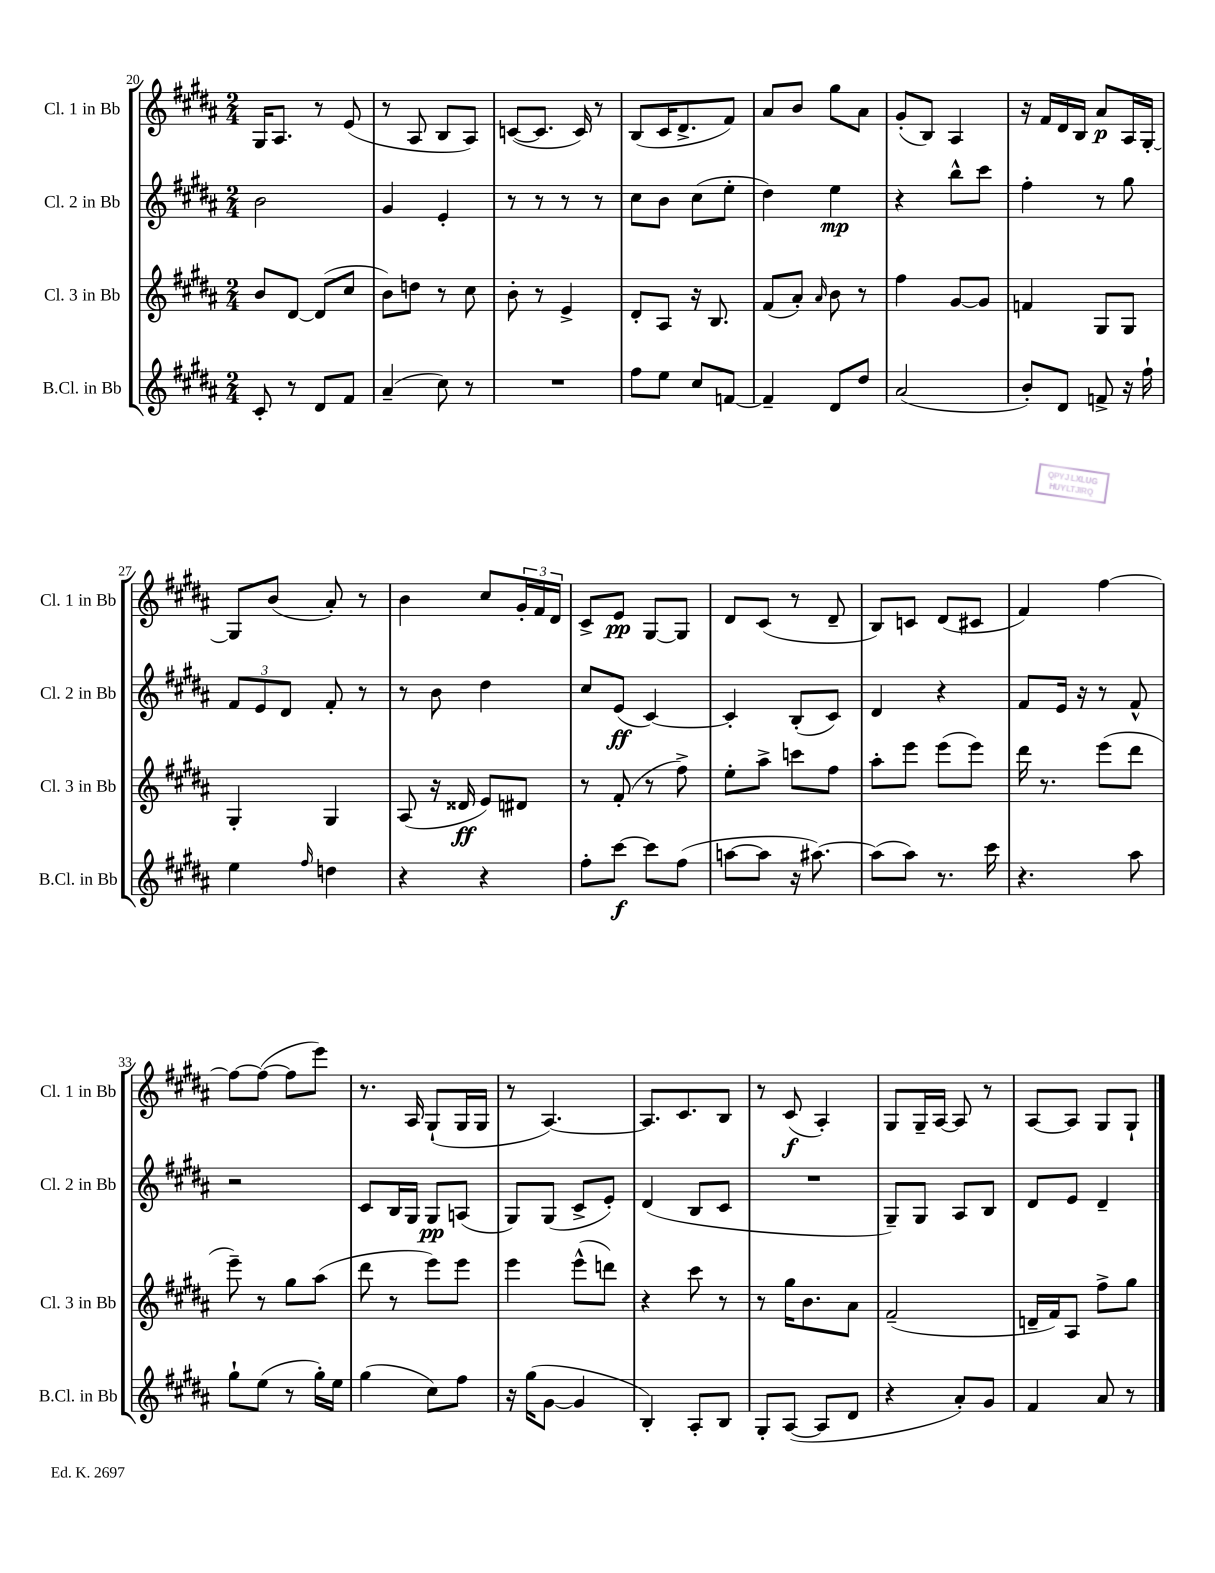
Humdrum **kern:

**kern	**dynam	**kern	**dynam	**kern	**dynam	**kern	**dynam
*part4	*part4	*part3	*part3	*part2	*part2	*part1	*part1
*staff4	*staff4	*staff3	*staff3	*staff2	*staff2	*staff1	*staff1
*I"B.Cl. in Bb	*	*I"Cl. 3 in Bb	*	*I"Cl. 2 in Bb	*	*I"Cl. 1 in Bb	*
*I'B.Cl. in Bb	*	*I'Cl. 3 in Bb	*	*I'Cl. 2 in Bb	*	*I'Cl. 1 in Bb	*
*clefG2	*	*clefG2	*	*clefG2	*	*clefG2	*
*k[f#c#g#d#a#]	*	*k[f#c#g#d#a#]	*	*k[f#c#g#d#a#]	*	*k[f#c#g#d#a#]	*
*M2/4	*	*M2/4	*	*M2/4	*	*M2/4	*
=20	=20	=20	=20	=20	=20	=20	=20
8c#'/	.	8b/L	.	2b\	.	16G#/KL	.
.	.	.	.	.	.	8.A#/J	.
8r	.	[8d#/J	.	.	.	.	.
8d#/L	.	(8d#/L]	.	.	.	8r	.
8f#/J	.	8cc#/J	.	.	.	(8e/	.
=21	=21	=21	=21	=21	=21	=21	=21
(4a#~/	.	8b\L)	.	4g#/	.	8r	.
.	.	8ddn\J	.	.	.	8A#/	.
8cc#\)	.	8r	.	4e'/	.	8B/L	.
8r	.	8cc#\	.	.	.	8A#/J)	.
=22	=22	=22	=22	=22	=22	=22	=22
2r	.	8b'\	.	8r	.	([8cn/L	.
.	.	8r	.	8r	.	8.c/J]	.
.	.	4e^/	.	8r	.	.	.
.	.	.	.	.	.	16c/)	.
.	.	.	.	8r	.	8r	.
=23	=23	=23	=23	=23	=23	=23	=23
8ff#\L	.	8d#'/L	.	8cc#\L	.	(8B/L	.
8ee\J	.	8A#/J	.	8b\J	.	16c#/K	.
.	.	.	.	.	.	8.d#^/	.
8cc#/L	.	16r	.	(8cc#\L	.	.	.
.	.	8.B/	.	.	.	.	.
[8fn/J	.	.	.	8ee'\J	.	8f#/J)	.
=24	=24	=24	=24	=24	=24	=24	=24
4f~/]	.	(8f#/L	.	4dd#\)	.	8a#/L	.
.	.	8a#'/J)	.	.	.	8b/J	.
.	.	16qqa#/	.	.	.	.	.
8d#/L	.	8b\	.	4ee\	mp	8gg#\L	.
8dd#/J	.	8r	.	.	.	8a#\J	.
=25	=25	=25	=25	=25	=25	=25	=25
(2a#/	.	4ff#\	.	4r	.	(8g#'/L	.
.	.	.	.	.	.	8B/J)	.
.	.	[8g#/L	.	8bb^^\L	.	4A#/	.
.	.	8g#/J]	.	8ccc#\J	.	.	.
=26	=26	=26	=26	=26	=26	=26	=26
8b'/L)	.	4fn/	.	4ff#'\	.	16r	.
.	.	.	.	.	.	16f#/LL	.
8d#/J	.	.	.	.	.	16d#/	.
.	.	.	.	.	.	16B/JJ	.
8fn^/	.	8G#/L	.	8r	.	8a#/L	p
16r	.	8G#/J	.	8gg#\	.	16A#/L	.
16ff#`\	.	.	.	.	.	[16G#'/JJ	.
!!LO:LB:g=z
=27	=27	=27	=27	=27	=27	=27	=27
4ee\	.	4G#'/	.	12f#/L	.	8G#/L]	.
.	.	.	.	12e/	.	.	.
.	.	.	.	.	.	(8b/J	.
.	.	.	.	12d#/J	.	.	.
16qqff#/	.	.	.	.	.	.	.
4ddn\	.	4G#/	.	8f#'/	.	8a#'/)	.
.	.	.	.	8r	.	8r	.
=28	=28	=28	=28	=28	=28	=28	=28
4r	.	(8A#/	.	8r	.	4b\	.
.	.	16r	.	8b\	.	.	.
.	.	16d##X/	ff	.	.	.	.
4r	.	8e/L)	.	4dd#\	.	8cc#/L	.
.	.	8d#X/J	.	.	.	24g#'/L	.
.	.	.	.	.	.	24f#/	.
.	.	.	.	.	.	24d#/JJ	.
=29	=29	=29	=29	=29	=29	=29	=29
8ff#'\L	.	8r	.	8cc#/L	.	8c#^/L	.
[8ccc#\J	f	(8f#'/	.	(8e/J	ff	8e/J	pp
8ccc#\L]	.	8r	.	[4c#/)	.	[8G#/L	.
(8ff#\J	.	8ff#^\)	.	.	.	8G#/J]	.
=30	=30	=30	=30	=30	=30	=30	=30
[8aan\L	.	8ee'\L	.	4c#'/]	.	8d#/L	.
8aa\J]	.	8aa#^\J	.	.	.	(8c#/J	.
16r	.	8cccn\L	.	(8B'/L	.	8r	.
[8.aa#X\)	.	.	.	.	.	.	.
.	.	8ff#\J	.	8c#/J)	.	8d#~/	.
=31	=31	=31	=31	=31	=31	=31	=31
(8aa#\L]	.	8aa#'\L	.	4d#/	.	8B/L)	.
8aa#\J)	.	8eee\J	.	.	.	8cn/J	.
8.r	.	(8eee\L	.	4r	.	(8d#/L	.
.	.	8eee\J)	.	.	.	8c#X/J	.
16ccc#\	.	.	.	.	.	.	.
=32	=32	=32	=32	=32	=32	=32	=32
4.r	.	16ddd#\	.	8f#/L	.	4f#/)	.
.	.	8.r	.	.	.	.	.
.	.	.	.	16e/Jk	.	.	.
.	.	.	.	16r	.	.	.
.	.	(8eee\L	.	8r	.	[4ff#\	.
8aa#\	.	8ddd#\J	.	8f#^^/	.	.	.
!!LO:LB:g=z
=33	=33	=33	=33	=33	=33	=33	=33
8gg#`\L	.	8eee~\)	.	2r	.	8ff#\L_	.
(8ee\J	.	8r	.	.	.	(8ff#\J_	.
8r	.	8gg#\L	.	.	.	8ff#\L]	.
16gg#'\LL)	.	(8aa#\J	.	.	.	8eee\J)	.
16ee\JJ	.	.	.	.	.	.	.
=34	=34	=34	=34	=34	=34	=34	=34
(4gg#\	.	8ddd#\	.	8c#/L	.	8.r	.
.	.	8r	.	16B/L	.	.	.
.	.	.	.	16G#/JJ	.	16A#/	.
8cc#\L)	.	8eee\L)	.	8G#/L	pp	(8G#`/L	.
8ff#\J	.	8eee\J	.	(8An/J	.	16G#/L	.
.	.	.	.	.	.	16G#/JJ	.
=35	=35	=35	=35	=35	=35	=35	=35
16r	.	4eee\	.	8G#/L)	.	8r	.
(16gg#\KL	.	.	.	.	.	.	.
[8g#\J	.	.	.	(8G#/J	.	[4.A#/)	.
4g#/]	.	(8eee^^\L	.	8c#^/L	.	.	.
.	.	8dddn\J)	.	8e'/J)	.	.	.
=36	=36	=36	=36	=36	=36	=36	=36
4B'/)	.	4r	.	(4d#/	.	8.A#/L]	.
.	.	.	.	.	.	8.c#/	.
8A#'/L	.	8ccc#\	.	8B/L	.	.	.
8B/J	.	8r	.	8c#/J	.	8B/J	.
=37	=37	=37	=37	=37	=37	=37	=37
8G#'/L	.	8r	.	2r	.	8r	.
([8A#/J	.	16gg#\KL	.	.	.	(8c#/	f
.	.	8.b\	.	.	.	.	.
8A#/L]	.	.	.	.	.	4A#'/)	.
8d#/J	.	8a#\J	.	.	.	.	.
=38	=38	=38	=38	=38	=38	=38	=38
4r	.	(2f#~/	.	8G#~/L)	.	8G#/L	.
.	.	.	.	8G#/J	.	16G#~/L	.
.	.	.	.	.	.	[16A#/JJ	.
8a#'/L)	.	.	.	8A#/L	.	8A#/]	.
8g#/J	.	.	.	8B/J	.	8r	.
=39	=39	=39	=39	=39	=39	=39	=39
4f#/	.	16dn~/LL	.	8d#/L	.	[8A#/L	.
.	.	16f#/J)	.	.	.	.	.
.	.	8A#/J	.	8e/J	.	8A#/J]	.
8a#/	.	8ff#^\L	.	4d#~/	.	8G#/L	.
8r	.	8gg#\J	.	.	.	8G#`/J	.
==	==	==	==	==	==	==	==
*-	*-	*-	*-	*-	*-	*-	*-
